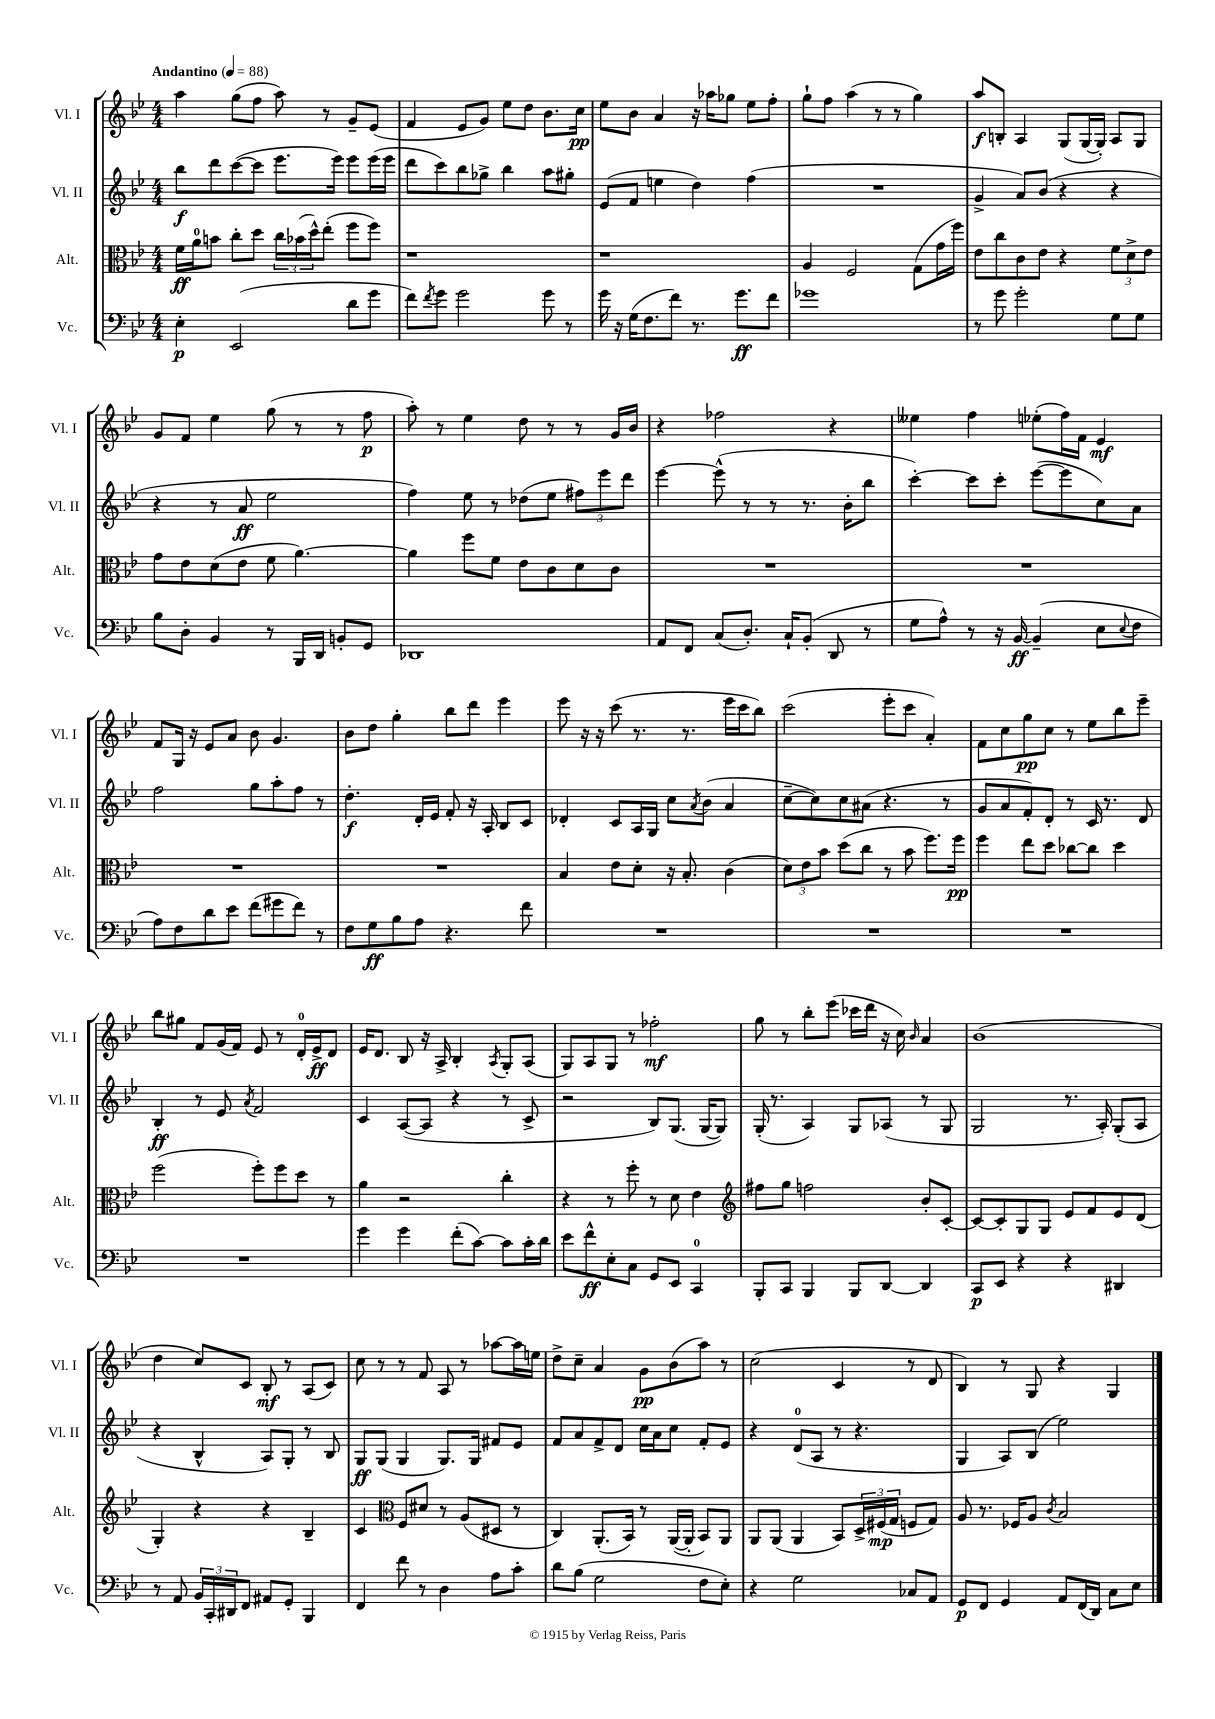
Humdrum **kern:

**kern	**dynam	**kern	**dynam	**kern	**dynam	**kern	**dynam
*part4	*part4	*part3	*part3	*part2	*part2	*part1	*part1
*staff4	*staff4	*staff3	*staff3	*staff2	*staff2	*staff1	*staff1
*I"Vc.	*	*I"Alt.	*	*I"Vl. II	*	*I"Vl. I	*
*I'Vc.	*	*I'Alt.	*	*I'Vl. II	*	*I'Vl. I	*
*clefF4	*	*clefC3	*	*clefG2	*	*clefG2	*
*k[b-e-]	*	*k[b-e-]	*	*k[b-e-]	*	*k[b-e-]	*
*M4/4	*	*M4/4	*	*M4/4	*	*M4/4	*
*MM88	*	*MM88	*	*MM88	*	*MM88	*
=1	=1	=1	=1	=1	=1	=1	=1
!	!	!	!	!	!	!LO:TX:a:B:t=Andantino	!
4E-'\	p	16f\LL	ff	8bb-\L	f	4aa\	.
.	.	16a\J	.	.	.	.	.
.	.	8bn\J	.	8ddd\	.	.	.
(2EE-/	.	8cc'\L	.	([8ccc\	.	(8gg\L	.
.	.	8dd\J	.	8ccc\J]	.	8ff\J	.
.	.	24cc\LL	.	8.eee-\L	.	8aa\)	.
.	.	(24b-X\	.	.	.	.	.
.	.	24dd^^\J)	.	.	.	.	.
.	.	(8ee-'\J	.	.	.	8r	.
.	.	.	.	16eee-\Jk)	.	.	.
8d\L	.	8ff\L	.	8eee-\L	.	8g~/L	.
8g\J	.	8ff\J)	.	(16eee-\L	.	(8e-/J	.
.	.	.	.	16eee-\JJ	.	.	.
=2	=2	=2	=2	=2	=2	=2	=2
8f\L)	.	1r	.	8ddd\L	.	4f/	.
8qf/	.	.	.	.	.	.	.
8g\J	.	.	.	8ccc\)	.	.	.
2g\	.	.	.	8bb-\	.	8e-/L	.
.	.	.	.	8gg-X^\J	.	8g/J)	.
.	.	.	.	4bb-\	.	8ee-\L	.
.	.	.	.	.	.	8dd\J	.
8g\	.	.	.	8aa\L	.	8.b-\L	.
8r	.	.	.	8gg#X'\J	.	.	.
.	.	.	.	.	.	16cc\Jk	pp
=3	=3	=3	=3	=3	=3	=3	=3
16g\	.	1r	.	(8e-/L	.	8ee-\L	.
16r	.	.	.	.	.	.	.
(16G\KL	.	.	.	8f/J	.	8b-\J	.
8.F\	.	.	.	.	.	.	.
.	.	.	.	4een\	.	4a/	.
8f\J)	.	.	.	.	.	.	.
8.r	.	.	.	4dd\)	.	16r	.
.	.	.	.	.	.	16aa-X\KL	.
.	.	.	.	.	.	8gg-X\J	.
8.g\L	ff	.	.	.	.	.	.
.	.	.	.	(4ff\	.	8ee-\L	.
8f\J	.	.	.	.	.	8ff'\J	.
=4	=4	=4	=4	=4	=4	=4	=4
1g-X	.	4A/	.	1r	.	8gg`\L	.
.	.	.	.	.	.	8ff\J	.
.	.	2F/	.	.	.	(4aa\	.
.	.	.	.	.	.	8r	.
.	.	.	.	.	.	8r	.
.	.	(8G\L	.	.	.	4gg\)	.
.	.	16g\L	.	.	.	.	.
.	.	16ff\JJ)	.	.	.	.	.
=5	=5	=5	=5	=5	=5	=5	=5
8r	.	8e-\L	.	4g^/	.	8aa/L	f
8g\	.	8cc\	.	.	.	8Bn'/J	.
2g'\	.	8c\	.	8a/L)	.	4A/	.
.	.	8e-\J	.	(8b-/J	.	.	.
.	.	4r	.	4r	.	(8G/L	.
.	.	.	.	.	.	[16G/L	.
.	.	.	.	.	.	16G'/JJ])	.
8G\L	.	12f\L	.	4r	.	8A/L	.
.	.	12d^\	.	.	.	.	.
8G\J	.	.	.	.	.	8G/J	.
.	.	12e-\J	.	.	.	.	.
!!LO:LB:g=z
=6	=6	=6	=6	=6	=6	=6	=6
8B-\L	.	8g\L	.	4r	.	8g/L	.
8D'\J	.	8e-\	.	.	.	8f/J	.
4BB-/	.	(8d\	.	8r	.	4ee-\	.
.	.	8e-\J	.	8a/	ff	.	.
8r	.	8f\	.	2ee-\	.	(8gg\	.
16BBB-/LL	.	[4.a\)	.	.	.	8r	.
16DD/JJ	.	.	.	.	.	.	.
8BBn'/L	.	.	.	.	.	8r	.
8GG/J	.	.	.	.	.	8ff\	p
=7	=7	=7	=7	=7	=7	=7	=7
1DD-X	.	4a\]	.	4ff\)	.	8aa'\)	.
.	.	.	.	.	.	8r	.
.	.	8ff\L	.	8ee-\	.	4ee-\	.
.	.	8f\J	.	8r	.	.	.
.	.	8e-\L	.	(8dd-X\L	.	8dd\	.
.	.	8c\	.	8ee-\J	.	8r	.
.	.	8d\	.	12ff#X\L)	.	8r	.
.	.	.	.	12eee-\	.	.	.
.	.	8c\J	.	.	.	16g/LL	.
.	.	.	.	12ddd\J	.	.	.
.	.	.	.	.	.	16b-/JJ	.
=8	=8	=8	=8	=8	=8	=8	=8
8AA/L	.	1r	.	[4eee-\	.	4r	.
8FF/J	.	.	.	.	.	.	.
(8C/L	.	.	.	(8eee-^^\]	.	2ff-X\	.
8.D'/J)	.	.	.	8r	.	.	.
.	.	.	.	8r	.	.	.
16C`/KL	.	.	.	.	.	.	.
(8BB-'/J	.	.	.	8.r	.	.	.
8DD/	.	.	.	.	.	4r	.
.	.	.	.	16b-'\KL	.	.	.
8r	.	.	.	8bb-\J	.	.	.
=9	=9	=9	=9	=9	=9	=9	=9
8G\L	.	1r	.	[4ccc'\)	.	4ee--X\	.
8A^^\J)	.	.	.	.	.	.	.
8r	.	.	.	8ccc\L]	.	4ff\	.
16r	.	.	.	8ccc'\J	.	.	.
[16BB-/	ff	.	.	.	.	.	.
(4BB-~/]	.	.	.	([8eee-\L	.	(8ee-X'\L	.
.	.	.	.	8eee-\]	.	16ff\L)	.
.	.	.	.	.	.	16f\JJ	.
8E-\L	.	.	.	8cc\)	.	4e-/	mf
8qqE-/	.	.	.	.	.	.	.
8F\J	.	.	.	8a\J	.	.	.
!!LO:LB:g=z
=10	=10	=10	=10	=10	=10	=10	=10
8A\L)	.	1r	.	2ff\	.	8f/L	.
8F\	.	.	.	.	.	16G/Jk	.
.	.	.	.	.	.	16r	.
8d\	.	.	.	.	.	8e-/L	.
8e-\J	.	.	.	.	.	8a/J	.
(8f\L	.	.	.	8gg\L	.	8b-\	.
8g#X\	.	.	.	8aa'\	.	4.g/	.
8f\J)	.	.	.	8ff\J	.	.	.
8r	.	.	.	8r	.	.	.
=11	=11	=11	=11	=11	=11	=11	=11
8F\L	.	1r	.	4.dd'\	f	8b-\L	.
8G\	ff	.	.	.	.	8dd\J	.
8B-\	.	.	.	.	.	4gg'\	.
8A\J	.	.	.	16d'/LL	.	.	.
.	.	.	.	16e-/JJ	.	.	.
4.r	.	.	.	8f'/	.	8bb-\L	.
.	.	.	.	16r	.	8ddd\J	.
.	.	.	.	16A'/	.	.	.
.	.	.	.	8B-/L	.	4eee-\	.
8f\	.	.	.	8c/J	.	.	.
=12	=12	=12	=12	=12	=12	=12	=12
1r	.	4B-/	.	4d-X'/	.	8eee-\	.
.	.	.	.	.	.	16r	.
.	.	.	.	.	.	16r	.
.	.	8e-\L	.	8c/L	.	(8ccc\	.
.	.	8d'\J	.	16A/L	.	8.r	.
.	.	.	.	16G/JJ	.	.	.
.	.	16r	.	8cc\L	.	.	.
.	.	8.B-'/	.	.	.	8.r	.
.	.	.	.	8qa/	.	.	.
.	.	.	.	(8b-\J	.	.	.
.	.	(4c\	.	4a/	.	16eee-\LL	.
.	.	.	.	.	.	16ccc\J	.
.	.	.	.	.	.	8bb-\J)	.
=13	=13	=13	=13	=13	=13	=13	=13
1r	.	12d\L)	.	[8cc~\L	.	(2ccc\	.
.	.	12e-\	.	.	.	.	.
.	.	.	.	8cc\])	.	.	.
.	.	12b-\J	.	.	.	.	.
.	.	(8dd\L	.	8cc\	.	.	.
.	.	8cc\J	.	(8a#X\J	.	.	.
.	.	8r	.	4.r	.	8eee-'\L	.
.	.	8b-\	.	.	.	8ccc\J	.
.	.	8.ff\L)	.	.	.	4a'/)	.
.	.	.	.	8r	.	.	.
.	.	16ff\Jk	pp	.	.	.	.
=14	=14	=14	=14	=14	=14	=14	=14
1r	.	4ff\	.	8g/L	.	8f\L	.
.	.	.	.	8a/	.	8cc\	.
.	.	8ee-\L	.	8f'/)	.	8gg\	pp
.	.	8dd\J	.	8d'/J	.	8cc\J	.
.	.	[8cc-X\L	.	8r	.	8r	.
.	.	8cc-\J]	.	16c/	.	8ee-\L	.
.	.	.	.	8.r	.	.	.
.	.	4dd\	.	.	.	8bb-\	.
.	.	.	.	8d/	.	8eee-~\J	.
!!LO:LB:g=z
=15	=15	=15	=15	=15	=15	=15	=15
1r	.	(2ff\	.	4B-'/	ff	8bb-\L	.
.	.	.	.	.	.	8gg#X\J	.
.	.	.	.	8r	.	8f/L	.
.	.	.	.	8e-/	.	(16g/L	.
.	.	.	.	.	.	16f/JJ)	.
.	.	.	.	8qa/	.	.	.
.	.	8ff'\L)	.	2f/	.	8e-/	.
.	.	8ff\	.	.	.	8r	.
.	.	8dd\J	.	.	.	16d'/LL	.
.	.	.	.	.	.	16e-^/J	ff
.	.	8r	.	.	.	8d/J	.
=16	=16	=16	=16	=16	=16	=16	=16
4g\	.	4a\	.	4c/	.	16e-/KL	.
.	.	.	.	.	.	8.d/J	.
4g\	.	2r	.	([8A/L	.	8B-/	.
.	.	.	.	8A/J]	.	16r	.
.	.	.	.	.	.	16A^/	.
(8f'\L	.	.	.	4r	.	4B-'/	.
[8c\J)	.	.	.	.	.	.	.
.	.	.	.	.	.	8qA/	.
8c\L]	.	4cc'\	.	8r	.	8G'/L	.
16c'\L	.	.	.	8c^/	.	(8A/J	.
16d\JJ	.	.	.	.	.	.	.
=17	=17	=17	=17	=17	=17	=17	=17
8e-\L	.	4r	.	2r	.	8G/L)	.
8f^^\	ff	.	.	.	.	8A/	.
8E-'\	.	8r	.	.	.	8G/J	.
8C\J	.	8ff'\	.	.	.	8r	.
8GG/L	.	8r	.	8B-/L)	.	2ff-X'\	mf
8EE-/J	.	8d\	.	(8.G/J	.	.	.
4CC/	.	4e-\	.	.	.	.	.
.	.	.	.	[16G/KL	.	.	.
.	.	.	.	8G/J])	.	.	.
=18	=18	=18	=18	=18	=18	=18	=18
*	*	*clefG2	*	*	*	*	*
8BBB-'/L	.	8ff#X\L	.	(16G'/	.	8gg\	.
.	.	.	.	8.r	.	.	.
8CC/J	.	8gg\J	.	.	.	8r	.
4BBB-/	.	2ffn\	.	4A/)	.	8bb-'\L	.
.	.	.	.	.	.	(8eee-\J	.
8BBB-/L	.	.	.	8G/L	.	16ccc-X\LL	.
.	.	.	.	.	.	16ddd\JJ	.
[8DD/J	.	.	.	(8A-X/J	.	16r	.
.	.	.	.	.	.	16cc\)	.
.	.	.	.	.	.	16qqb-/	.
4DD/]	.	8b-'/L	.	8r	.	4a/	.
.	.	[8c'/J	.	8G/	.	.	.
=19	=19	=19	=19	=19	=19	=19	=19
8CC/L	p	8c/L_	.	2G/	.	(1b-	.
8EE-/J	.	8c'/]	.	.	.	.	.
4r	.	8G/	.	.	.	.	.
.	.	8G/J	.	.	.	.	.
4r	.	8e-/L	.	8.r	.	.	.
.	.	8f/	.	.	.	.	.
.	.	.	.	16A'/)	.	.	.
4DD#X/	.	8e-/	.	(8G'/L	.	.	.
.	.	(8d/J	.	8A/J	.	.	.
!!LO:LB:g=z
=20	=20	=20	=20	=20	=20	=20	=20
8r	.	4G'/)	.	4r	.	4dd\	.
8AA/	.	.	.	.	.	.	.
24BB-/LL	.	4r	.	4B-^^/	.	8cc/L)	.
24CC'/	.	.	.	.	.	.	.
24DD#X/J	.	.	.	.	.	.	.
8FF/J	.	.	.	.	.	8c/J	.
8AA#X/L	.	4r	.	8A/L)	.	8B-'/	mf
8GG'/J	.	.	.	8G'/J	.	8r	.
4BBB-/	.	4B-~/	.	8r	.	(8A/L	.
.	.	.	.	8B-/	.	8c/J)	.
=21	=21	=21	=21	=21	=21	=21	=21
4FF/	.	4c/	.	8G/L	ff	8cc\	.
.	.	.	.	(8G/J	.	8r	.
*	*	*clefC3	*	*	*	*	*
8f\	.	8F/L	.	4G/	.	8r	.
8r	.	8d#X/J	.	.	.	8f/	.
4D\	.	8r	.	8.G/L)	.	8A/	.
.	.	(8A/L	.	.	.	8r	.
.	.	.	.	16G/Jk	.	.	.
8A\L	.	8D#X/J	.	8f#X/L	.	[8aa-X\L	.
8c'\J	.	8r	.	8e-/J	.	16aa-\L]	.
.	.	.	.	.	.	16een\JJ	.
=22	=22	=22	=22	=22	=22	=22	=22
8d\L	.	4C/)	.	8f/L	.	8dd^\L	.
(8B-\J	.	.	.	8a/	.	8cc~\J	.
2G\	.	(8.AA'/L	.	8f^/	.	4a/	.
.	.	.	.	8d/J	.	.	.
.	.	16BB-/Jk)	.	.	.	.	.
.	.	8r	.	16cc\LL	.	8g\L	pp
.	.	.	.	16a\J	.	.	.
.	.	([16AA/LL	.	8cc\J	.	(8b-\	.
.	.	16AA'/JJ]	.	.	.	.	.
8F\L	.	8BB-/L)	.	8f'/L	.	8aa\J)	.
8E-'\J)	.	8AA/J	.	8e-/J	.	8r	.
=23	=23	=23	=23	=23	=23	=23	=23
4r	.	8AA/L	.	4r	.	(2cc\	.
.	.	(8AA/J	.	.	.	.	.
2G\	.	4AA/	.	(8d/L	.	.	.
.	.	.	.	8A/J	.	.	.
.	.	8BB-/L)	.	8r	.	4c/	.
.	.	24D^/L	.	4.r	.	.	.
.	.	(24F#X/	mp	.	.	.	.
.	.	24G/JJ	.	.	.	.	.
8C-X/L	.	8Fn/L	.	.	.	8r	.
8AA/J	.	8G/J)	.	.	.	8d/	.
=24	=24	=24	=24	=24	=24	=24	=24
8GG/L	p	8A/	.	4G/	.	4B-/)	.
8FF/J	.	8.r	.	.	.	.	.
4GG/	.	.	.	8A/L)	.	8r	.
.	.	16F-X/KL	.	.	.	.	.
.	.	8A/J	.	(8B-/J	.	8G/	.
.	.	8qc/	.	.	.	.	.
8AA/L	.	2B-/	.	2ee-\)	.	4r	.
(16FF/L	.	.	.	.	.	.	.
16DD/JJ)	.	.	.	.	.	.	.
8C\L	.	.	.	.	.	4G/	.
8E-\J	.	.	.	.	.	.	.
==	==	==	==	==	==	==	==
*-	*-	*-	*-	*-	*-	*-	*-
